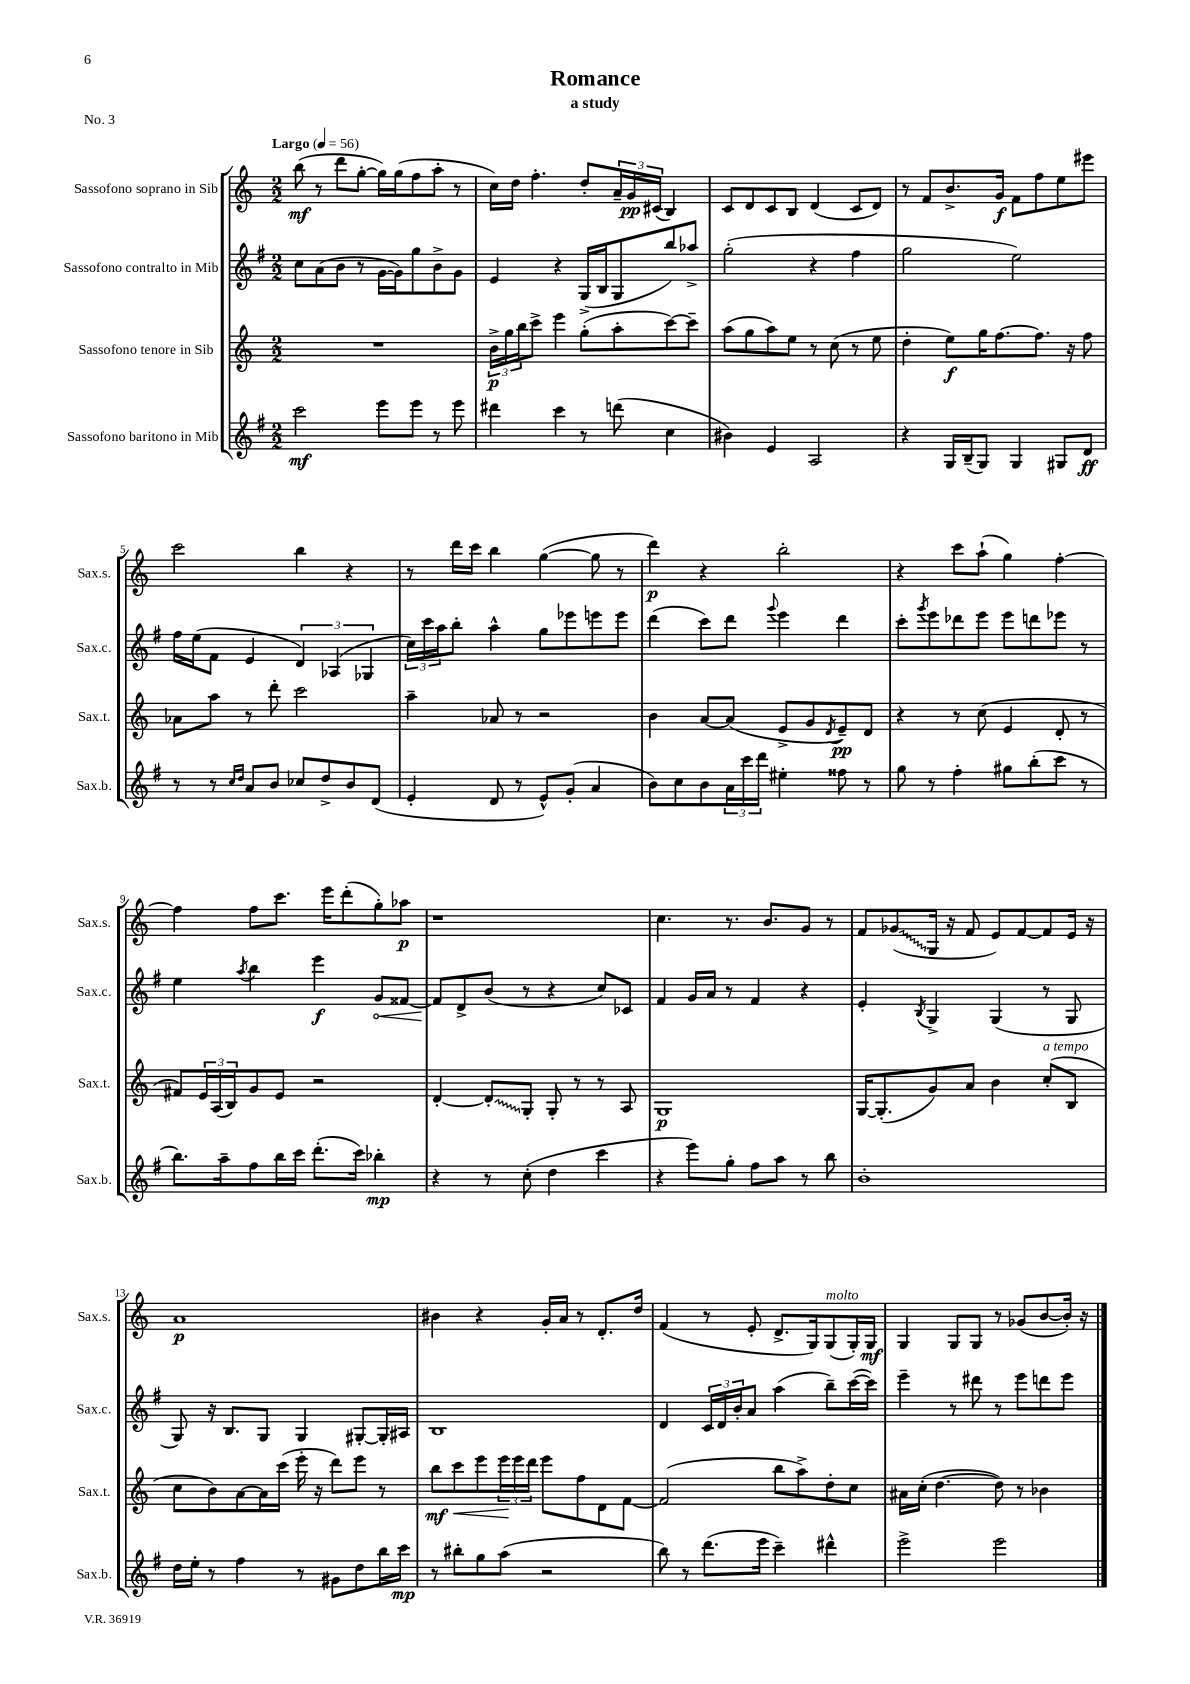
\header { title = "Romance" subtitle = "a study" piece = "No. 3" }
<<
\new StaffGroup <<
\new Staff = "s0" \with { instrumentName = "Sassofono soprano in Sib" shortInstrumentName = "Sax.s." } {
    \clef treble \key c \major \numericTimeSignature \time 2/2 \tempo "Largo" 4 = 56
    b''8\mf( r8 d'''8 g''8~-. g''16) g''16( f''8 a''8-. r8 |
    c''16) d''16 f''4.-. d''8-. \tuplet 3/2 { a'16-- g'16\pp cis'16( } b4) |
    c'8 d'8 c'8 b8 d'4( c'8 d'8) |
    r8 f'8 b'8.-> g'16\f f'8 f''8 e''8 eis'''8 |
    c'''2 b''4 r4 |
    r8 d'''16 c'''16 b''4 g''4~( g''8 r8 |
    d'''4\p) r4 b''2-. |
    r4 c'''8 a''8-!( g''4) f''4~-. |
    f''4 f''8 c'''8. e'''16 d'''8-.( g''8-.) aes''8\p |
    r1 |
    c''4. r8. b'8. g'8 r8 |
    f'8 \once \override Glissando.style = #'zigzag ges'8\glissando( g16 r16 f'8 e'8) f'8~ f'8 e'16 r16 |
    a'1\p |
    bis'4 r4 g'16-. a'16 r8 d'8.-. d''16 |
    f'4( r8 e'8-. d'8.-> g16) g8^\markup { \italic "molto" }( g16-.) g16\mf |
    g4 g8 g8 r8 ges'8( b'8~ b'16-.) r16 \bar "|." |
}
\new Staff = "s1" \with { instrumentName = "Sassofono contralto in Mib" shortInstrumentName = "Sax.c." } {
    \clef treble \key g \major \numericTimeSignature \time 2/2
    c''8 a'8( b'8 r8 g'16~ g'16) g''8 b'8-> g'8 |
    e'4 r4 g16->( b16 g8 b''8) aes''8-> |
    g''2-.( r4 fis''4 |
    g''2 e''2) |
    fis''16 e''16( fis'8 e'4 \tuplet 3/2 { d'4) aes4( ges4 } |
    \tuplet 3/2 { c''16) c'''16 a''16 } b''8-. a''4-^ g''8 ees'''8 e'''8 e'''8 |
    d'''4( c'''8) d'''8 \appoggiatura { g'''8 } e'''4 d'''4 |
    c'''8-. \acciaccatura { g'''8 } e'''8 des'''8 e'''8 e'''8 d'''8 ees'''8 r8 |
    e''4 \acciaccatura { a''8 } b''4 e'''4\f \once \override Hairpin.circled-tip = ##t g'8\< fisis'8~ |
    fisis'8\! d'8-> b'8( r8 r4 c''8) ces'8 |
    fis'4 g'16 a'16 r8 fis'4 r4 |
    e'4-. \acciaccatura { b8 } g4-> g4( r8 g8 |
    g8) r16 b8. g8 g4 gis8~-. gis16-. ais16 |
    b1 |
    d'4 \tuplet 3/2 { c'16 d'16 b'16-. } a'8 a''4( b''8--) c'''16~( c'''16) |
    e'''4-- r8 dis'''8 r8 e'''8 d'''8 e'''8 \bar "|." |
}
\new Staff = "s2" \with { instrumentName = "Sassofono tenore in Sib" shortInstrumentName = "Sax.t." } {
    \clef treble \key c \major \numericTimeSignature \time 2/2
    R1 |
    \tuplet 3/2 { b'16->\p g''16 b''16 } c'''8-> e'''4 g''8-.( a''8-. c'''8~) c'''8-- |
    a''8( g''8 a''8) e''8 r8 c''8( r8 e''8 |
    d''4-. e''8\f) g''16 f''8.~ f''8. r16 f''8 |
    aes'8 a''8 r8 d'''8-. c'''2 |
    a''4-- aes'8 r8 r2 |
    b'4 a'8~ a'8( e'8-> g'8 \acciaccatura { d'8 } e'8--\pp) d'8 |
    r4 r8 c''8( e'4 d'8-. r8 |
    fis'8) \tuplet 3/2 { e'16 a16( b16) } g'8 e'8 r2 |
    d'4~-. \once \override Glissando.style = #'zigzag d'8-.\glissando g8-. g8-. r8 r8 a8 |
    g1\p |
    g16~ g8.-.( g'8) a'8 b'4 c''8-.^\markup { \italic "a tempo" }( b8 |
    c''8 b'8) a'8~ a'16 c'''16( e'''16-. r16 d'''8) e'''8 r8 |
    b''8\mf c'''8\< e'''8 \tuplet 3/2 { e'''16\! e'''16 d'''16 } e'''8 f''8 d'8 f'8~ |
    f'2( b''8 a''8->) d''8-. c''8 |
    ais'16 c''16-.( d''4.~ d''8) r8 bes'4 \bar "|." |
}
\new Staff = "s3" \with { instrumentName = "Sassofono baritono in Mib" shortInstrumentName = "Sax.b." } {
    \clef treble \key g \major \numericTimeSignature \time 2/2
    c'''2\mf e'''8 e'''8 r8 e'''8 |
    dis'''4 c'''4 r8 d'''8( c''4 |
    bis'4) e'4 a2 |
    r4 g16 b16--( g8) g4 gis8 d'8\ff |
    r8 r8 \grace { c''16 d''16 } a'8 b'8 ces''8 d''8-> b'8 d'8( |
    e'4-. d'8 r8 e'8-^) g'8-.( a'4 |
    b'8) c''8 b'8 \tuplet 3/2 { a'16 c'''16 d'''16 } eis''4-. fisis''8 r8 |
    g''8 r8 fis''4-. gis''8 b''8-.( c'''8 r8 |
    b''8.) a''16-- fis''8 b''16 c'''16 d'''8.-.( c'''16) bes''4-.\mp |
    r4 r8 c''8-.( d''4 c'''4 |
    r4 e'''8) g''8-. fis''8 a''8 r8 b''8 |
    b'1-. |
    d''16 e''16-. r8 fis''4 r8 gis'8 d''8 b''16 c'''16\mp |
    r8 bis''8-. g''8 a''8( r2 |
    b''8) r8 d'''8.( e'''16 c'''4--) dis'''4-^ |
    e'''2-> e'''2 \bar "|." |
}
>>
>>
